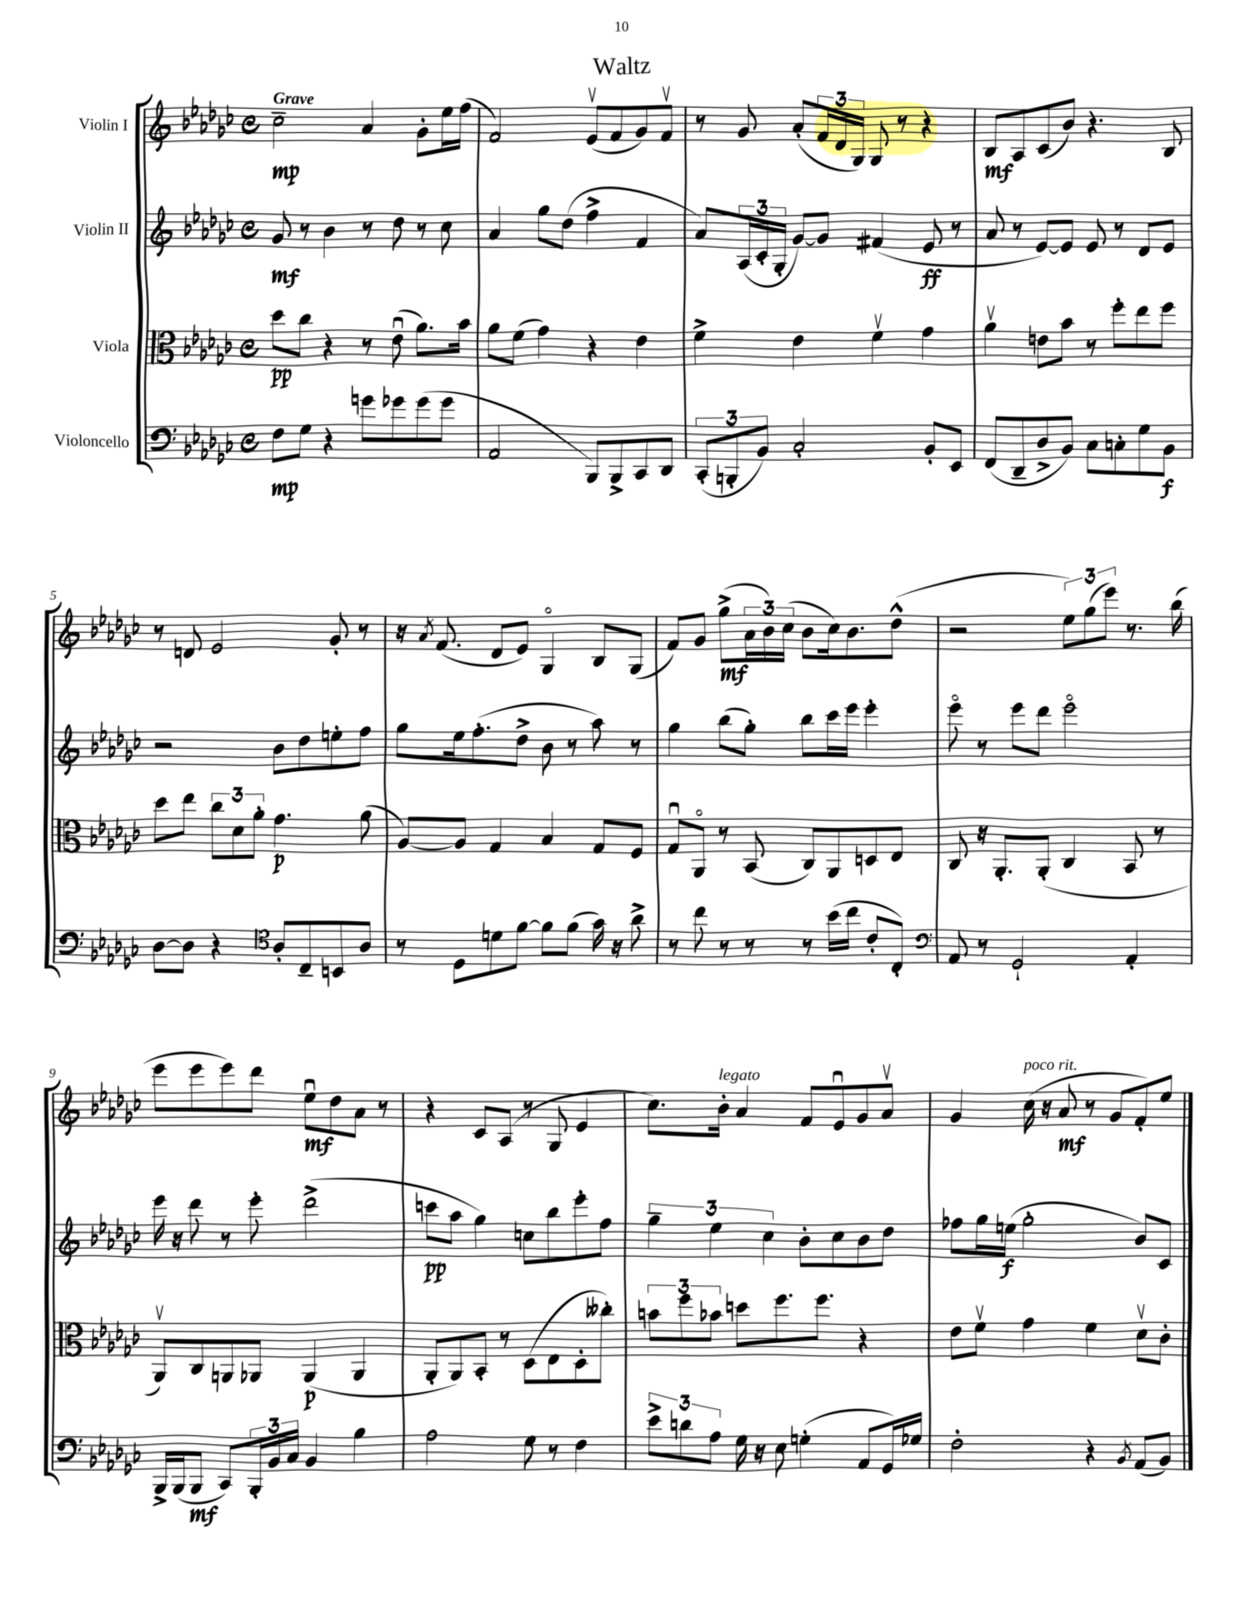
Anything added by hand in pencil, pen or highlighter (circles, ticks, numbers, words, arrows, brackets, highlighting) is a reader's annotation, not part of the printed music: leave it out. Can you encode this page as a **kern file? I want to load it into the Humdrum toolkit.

**kern	**dynam	**kern	**dynam	**kern	**dynam	**kern	**dynam
*part4	*part4	*part3	*part3	*part2	*part2	*part1	*part1
*staff4	*staff4	*staff3	*staff3	*staff2	*staff2	*staff1	*staff1
*I"Violoncello	*	*I"Viola	*	*I"Violin II	*	*I"Violin I	*
*clefF4	*	*clefC3	*	*clefG2	*	*clefG2	*
*k[b-e-a-d-g-c-]	*	*k[b-e-a-d-g-c-]	*	*k[b-e-a-d-g-c-]	*	*k[b-e-a-d-g-c-]	*
*M4/4	*	*M4/4	*	*M4/4	*	*M4/4	*
*met(c)	*	*met(c)	*	*met(c)	*	*met(c)	*
=1	=1	=1	=1	=1	=1	=1	=1
!	!	!	!	!	!	!LO:TX:a:B:t=Grave	!
8F\L	mp	8dd-\L	pp	8g-/	mf	2cc-~\	mp
8G-\J	.	8cc-\J	.	8r	.	.	.
4r	.	4r	.	4b-\	.	.	.
8gn\L	.	8r	.	8r	.	4a-/	.
8g-X\	.	(8e-u\	.	8dd-\	.	.	.
(8g-\	.	8.a-\L)	.	8r	.	8g-'\L	.
8g-\J	.	.	.	8cc-\	.	16ee-\L	.
.	.	16b-\Jk	.	.	.	(16ff\JJ	.
=2	=2	=2	=2	=2	=2	=2	=2
2AA-/	.	8a-\L	.	4a-/	.	2f/)	.
.	.	(8f\J	.	.	.	.	.
.	.	4g-\)	.	8gg-\L	.	.	.
.	.	.	.	(8dd-\J	.	.	.
8BBB-/L)	.	4r	.	4ff^\	.	(8e-v/L	.
8BBB-^/	.	.	.	.	.	8f/	.
8CC-/	.	4e-\	.	4f/	.	8g-/)	.
8DD-/J	.	.	.	.	.	8fv/J	.
=3	=3	=3	=3	=3	=3	=3	=3
(12CC-'/L	.	4f^\	.	8a-/L)	.	8r	.
12BBBn'/	.	.	.	.	.	.	.
.	.	.	.	(24A-/L	.	8g-/	.
12BB-/J)	.	.	.	24c-'/	.	.	.
.	.	.	.	24G-'/JJ	.	.	.
2C-'/	.	4e-\	.	[8g-/L)	.	(8a-'/L	.
.	.	.	.	8g-/J]	.	24f/L	.
.	.	.	.	.	.	24d-/	.
.	.	.	.	.	.	24G-/JJ)	.
.	.	4fv\	.	(4f#X/	.	8G-/	.
.	.	.	.	.	.	8r	.
8BB-'/L	.	4g-\	.	8e-/	ff	4r	.
8EE-/J	.	.	.	8r	.	.	.
=4	=4	=4	=4	=4	=4	=4	=4
(8FF/L	.	4a-v\	.	8a-/	.	8B-/L	mf
8DD-~/	.	.	.	8r	.	8A-/	.
8D-^/	.	8en\L	.	[8e-/L)	.	(8c-/	.
8BB-/J)	.	8b-\J	.	8e-/J]	.	8b-/J)	.
8C-\L	.	8r	.	8e-/	.	4.r	.
8Cn'\	.	8ff'\L	.	8r	.	.	.
8G-\	.	8ee-\	.	8d-/L	.	.	.
8BB-\J	f	8ff\J	.	8e-/J	.	8B-/	.
!!LO:LB:g=z
=5	=5	=5	=5	=5	=5	=5	=5
[8D-\L	.	8dd-\L	.	2r	.	8r	.
8D-\J]	.	8ee-\J	.	.	.	8dn/	.
4r	.	12cc-\L	.	.	.	2e-/	.
.	.	12d-\	.	.	.	.	.
.	.	12a-'\J	.	.	.	.	.
*clefC4	*	*	*	*	*	*	*
8A-'/L	.	4.g-\	p	8b-\L	.	.	.
8C-~/	.	.	.	8dd-\	.	.	.
8BBn/	.	.	.	8een'\	.	8g-'/	.
8A-/J	.	(8a-\	.	8ff\J	.	8r	.
=6	=6	=6	=6	=6	=6	=6	=6
8r	.	[8A-/L)	.	8gg-\L	.	16r	.
.	.	.	.	.	.	8qa-/	.
.	.	.	.	.	.	(8.f/	.
8D-\L	.	8A-/J]	.	16ee-\k	.	.	.
.	.	.	.	(8.ff'\	.	.	.
8dn\	.	4G-/	.	.	.	8d-/L	.
[8f\J	.	.	.	8dd-^\J	.	8e-/J)	.
8f\L]	.	4B-/	.	8b-\	.	4G-/	.
(8f\J	.	.	.	8r	.	.	.
16g-\)	.	8G-/L	.	8aa-\)	.	8B-/L	.
16r	.	.	.	.	.	.	.
8a-^\	.	8F/J	.	8r	.	(8G-/J	.
=7	=7	=7	=7	=7	=7	=7	=7
8r	.	8G-u/L	.	4gg-\	.	8f/L)	.
8cc-\	.	8AA-/J	.	.	.	8g-/J	.
8r	.	8r	.	(8bb-\L	.	(8gg-^\L	mf
8r	.	(8BB-/	.	8gg-'\J)	.	24a-\L	.
.	.	.	.	.	.	24b-\)	.
.	.	.	.	.	.	(24cc-\JJ	.
8r	.	8C-/L)	.	8bb-\L	.	8b-\L	.
(16b-\LL	.	8AA-/	.	16ccc-\L	.	16cc-\k)	.
16cc-\JJ	.	.	.	16eee-\JJ	.	8.b-\	.
8c-'/L	.	8Dn/	.	4eee-'\	.	.	.
8C-'/J)	.	8E-/J	.	.	.	(8dd-^^\J	.
=8	=8	=8	=8	=8	=8	=8	=8
*clefF4	*	*	*	*	*	*	*
8AA-/	.	8C-/	.	8eee-\	.	2r	.
8r	.	16r	.	8r	.	.	.
.	.	8.AA-'/L	.	.	.	.	.
2GG-`/	.	.	.	8eee-\L	.	.	.
.	.	(8AA-'/J	.	8ddd-\J	.	.	.
.	.	4C-/	.	2eee-\	.	12ee-\L)	.
.	.	.	.	.	.	(12gg-\	.
.	.	.	.	.	.	12eee-\J)	.
4AA-'/	.	8BB-/	.	.	.	8.r	.
.	.	8r	.	.	.	.	.
.	.	.	.	.	.	(16bb-\	.
!!LO:LB:g=z
=9	=9	=9	=9	=9	=9	=9	=9
16BBB-^/LL	.	8AA-v/L)	.	16eee-\	.	8eee-\L	.
(16BBB-/J	.	.	.	16r	.	.	.
8BBB-/J	mf	8C-/	.	8ddd-\	.	8eee-\	.
8CC-/L)	.	8AAn/	.	8r	.	8eee-\)	.
24BBB-'/L	.	8AA-X/J	.	8eee-'\	.	8ddd-\J	.
24BB-/	.	.	.	.	.	.	.
24C-/JJ	.	.	.	.	.	.	.
4BB-/	.	(4AA-/	p	(2ddd-^\	.	8ee-u\L	mf
.	.	.	.	.	.	8dd-\	.
4B-\	.	4AA-/	.	.	.	8a-\J	.
.	.	.	.	.	.	8r	.
=10	=10	=10	=10	=10	=10	=10	=10
2A-\	.	8AA-'/L	.	8cccn\L	pp	4r	.
.	.	8AA-/)	.	8aa-\J	.	.	.
.	.	8BB-'/J	.	4gg-\)	.	8c-/L	.
.	.	8r	.	.	.	(8A-/J	.
8G-\	.	(8D-\L	.	8ccn\L	.	8r	.
8r	.	8E-\	.	8bb-\	.	8G-/	.
4F\	.	8D-'\	.	8eee-'\	.	4e-/	.
.	.	8cc--X'\J)	.	8ff\J	.	.	.
=11	=11	=11	=11	=11	=11	=11	=11
12e-^\L	.	12bn\L	.	6gg-~\	.	8.cc-\L)	.
12dn\	.	12ff\	.	.	.	.	.
12A-\J	.	12b-X\J	.	6ee-\	.	.	.
!	!	!	!	!	!	!LO:TX:a:i:t=legato	!
.	.	.	.	.	.	16b-'\Jk	.
16G-\	.	8ddn\L	.	.	.	4a-/	.
16r	.	.	.	.	.	.	.
.	.	.	.	6cc-\	.	.	.
8E-\	.	8.ff\	.	.	.	.	.
(4Gn'\	.	.	.	8b-'\L	.	8f/L	.
.	.	8.ff\J	.	.	.	.	.
.	.	.	.	8cc-\	.	8e-u/	.
8AA-/L	.	4r	.	8b-\	.	8g-/	.
16GG-/L)	.	.	.	8dd-\J	.	8a-v/J	.
16G-X/JJ	.	.	.	.	.	.	.
=12	=12	=12	=12	=12	=12	=12	=12
2F'\	.	8e-\L	.	8ff-X\L	.	4g-/	.
.	.	8fv\J	.	16gg-\L	.	.	.
.	.	.	.	(16een\JJ	f	.	.
!	!	!	!	!	!	!LO:TX:a:i:t=poco rit.	!
.	.	4g-\	.	2gg-'\	.	(16cc-\	.
.	.	.	.	.	.	16r	.
.	.	.	.	.	.	8a-/	mf
4r	.	4f\	.	.	.	8r	.
.	.	.	.	.	.	8g-/L	.
8qBB-/	.	.	.	.	.	.	.
(8AA-/L	.	8d-v\L	.	8b-/L)	.	8f'/)	.
8BB-/J)	.	8c-'\J	.	8c-/J	.	8ee-/J	.
==	==	==	==	==	==	==	==
*-	*-	*-	*-	*-	*-	*-	*-
